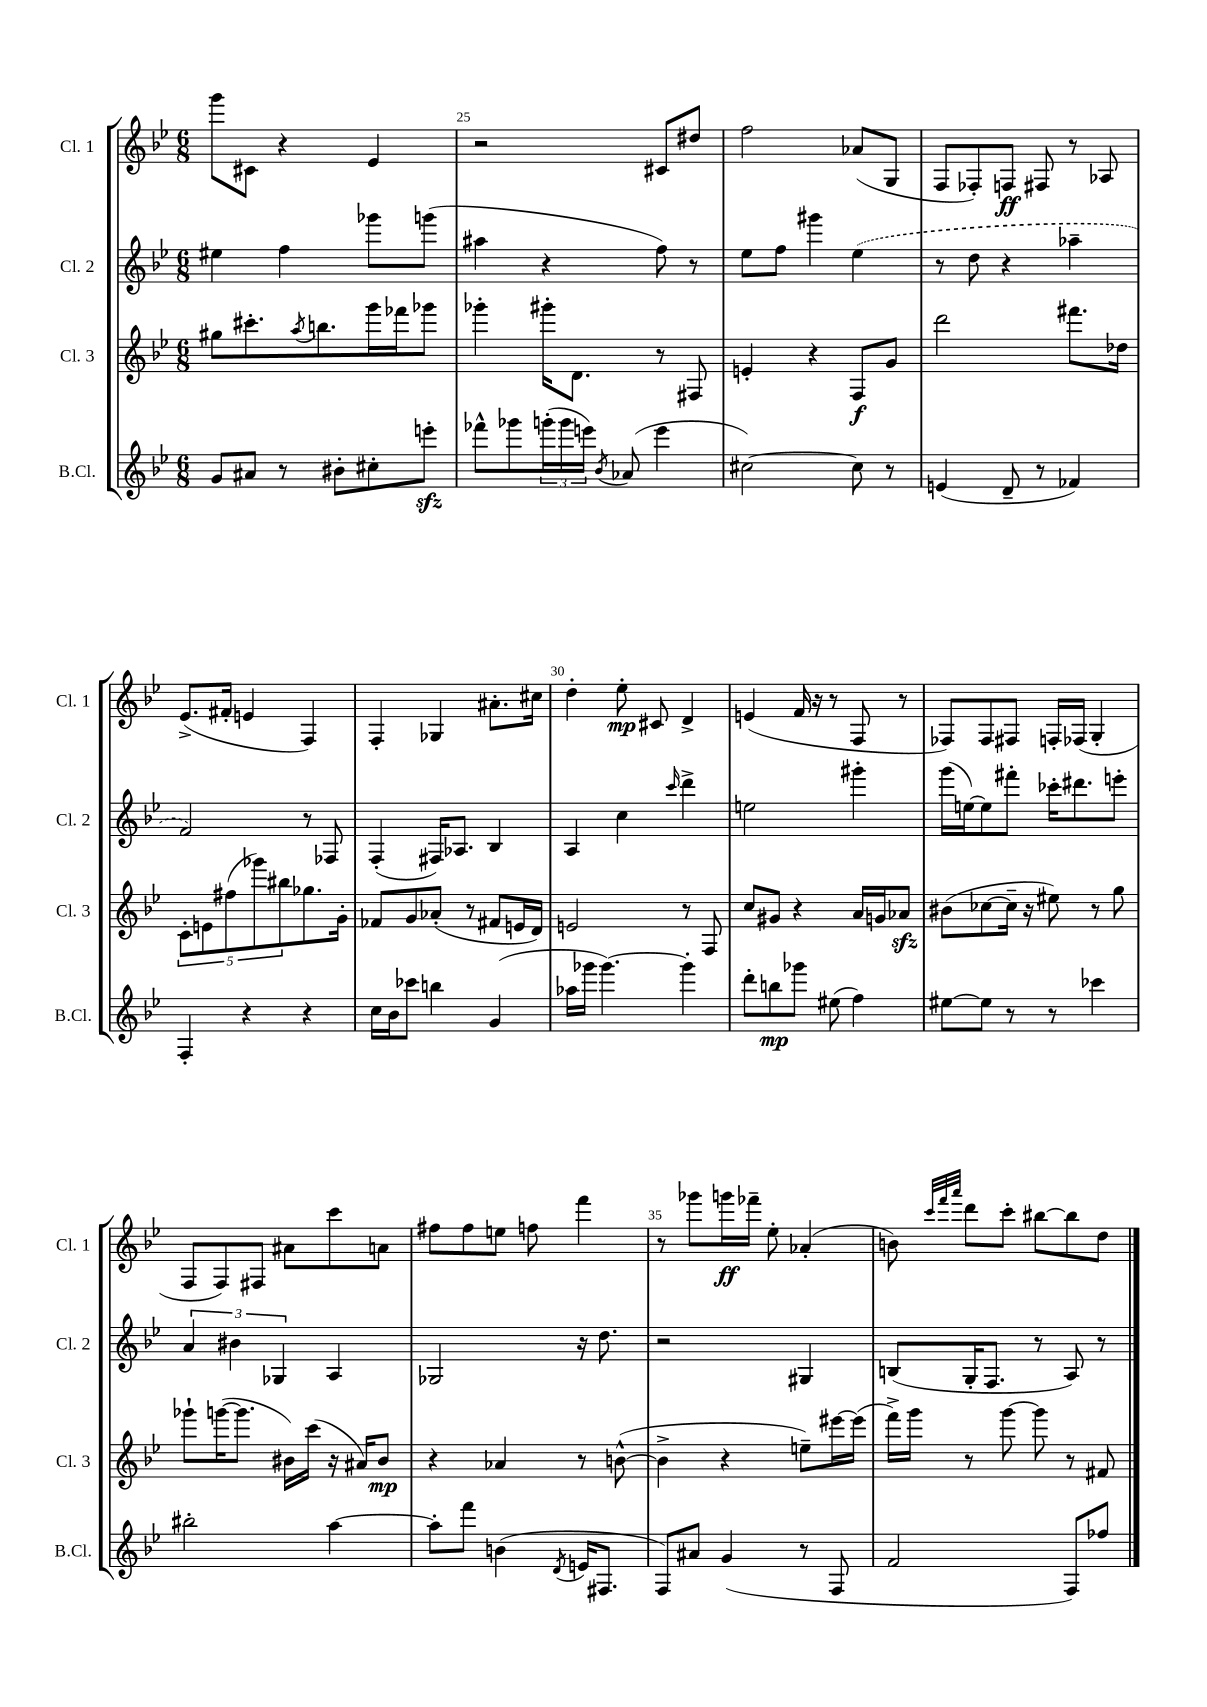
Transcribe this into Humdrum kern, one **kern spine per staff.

**kern	**kern	**kern	**kern
*staff4	*staff3	*staff2	*staff1
*clefG2	*clefG2	*clefG2	*clefG2
*k[b-e-]	*k[b-e-]	*k[b-e-]	*k[b-e-]
*M6/8	*M6/8	*M6/8	*M6/8
8g/L	8gg#\L	4ee#\	8ggg\L
8a#/J	8.ccc#'\	.	8c#\J
8r	.	4ff\	4r
.	8qaa/	.	.
.	8.bb\	.	.
8b#'\L	.	.	.
8cc#'\	16ggg\L	8ggg-\L	4e-/
.	16fff-\J	.	.
8eee'\J	8ggg-\J	(8ggg\J	.
=	=	=	=
8fff-^^\L	4ggg-'\	4aa#\	2r
8ggg-\	.	.	.
(24ggg'\L	16ggg#'\LK	4r	.
24ggg\	.	.	.
.	8.d\J	.	.
24eee\JJ)	.	.	.
8qb-/	.	.	.
(8a-/	.	.	.
4eee\	8r	8ff\)	8c#/L
.	8F#/	8r	8dd#/J
=	=	=	=
[2cc#\)	4e'/	8ee-\L	2ff\
.	.	8ff\J	.
.	4r	4ggg#\	.
8cc#\]	8F/L	(4ee-\	(8a-/L
8r	8g/J	.	8G/J
=	=	=	=
(4e/	2ddd\	8r	8F/L
.	.	8dd\	8F-'/)
8d~/	.	4r	8F/J
8r	.	.	8F#/
4f-/)	8.fff#\L	4aa-~\	8r
.	.	.	8A-/
.	16dd-\Jk	.	.
=	=	=	=
4F'/	10c'\L	2f/)	(8.e-^/L
.	10e\	.	.
.	.	.	16f#'/Jk
.	(10ff#\	.	.
4r	.	.	4e/
.	10ggg-\)	.	.
.	10bb#\	.	.
4r	8.gg-\	8r	4F/)
.	.	8F-/	.
.	16g'\Jk	.	.
=	=	=	=
16cc\LL	8f-/L	(4F'/	4F'/
16b-\J	.	.	.
8ccc-\J	8g/	.	.
4bb\	(8a-'/J	16F#/LK)	4G-/
.	.	8.A-/J	.
.	8r	.	.
(4g/	8f#/L	4B-/	8.a#'\L
.	16e/L	.	.
.	16d/JJ)	.	16cc#\Jk
=	=	=	=
16aa-\LL	2e/	4A/	4dd'\
16ggg-\JJ	.	.	.
[4.ggg-\)	.	.	.
.	.	4cc\	8ee-'\
.	.	.	8c#/
.	.	16qqccc/	.
4ggg-'\]	8r	4ddd^\	4d^/
.	8F/	.	.
=	=	=	=
8ddd'\L	8cc/L	2ee\	(4e/
8bb\	8g#/J	.	.
8ggg-\J	4r	.	16f/
.	.	.	16r
(8ee#\	.	.	8r
4ff\)	16a/LL	4ggg#'\	8F/
.	16g/J	.	.
.	8a-/J	.	8r
=	=	=	=
[8ee#\L	(8b#\L	(16ggg\LL	8F-/L)
.	.	[16ee\J)	.
8ee#\]J	[8cc-\	8ee\]	8F-/
8r	16cc-~\]Jk	8fff#'\J	8F#/J
.	16r	.	.
8r	8ee#\)	16ccc-'\LK	16F'/LL
.	.	8.ddd#\	(16F-/JJ
4ccc-\	8r	.	4G'/
.	8gg\	8eee'\J	.
=	=	=	=
2bb#'\	8ggg-`\L	6a/	8F/L
.	([16ggg\K	.	8F/)
.	.	6b#\	.
.	8.ggg\]J	.	.
.	.	.	8F#/J
.	.	6G-/	.
.	16b#\LL)	.	8a#\L
.	(16ccc\JJ	.	.
[4aa\	16r	4A/	8ccc\
.	16a#/LK)	.	.
.	8b#/J	.	8a\J
=	=	=	=
8aa'\]L	4r	2G-/	8ff#\L
8fff\J	.	.	8ff#\
(4b\	4a-/	.	8ee\J
.	.	.	8ff\
8qd/	.	.	.
16e/LK	8r	16r	4fff\
8.F#/J	.	8.dd\	.
.	([8b^^\	.	.
=	=	=	=
8F/L)	4b^\]	2r	8r
8a#/J	.	.	8ggg-\L
(4g/	4r	.	16ggg\L
.	.	.	16fff-~\JJ
.	.	.	8ee-'\
8r	8ee~\L)	4G#/	(4a-'/
8F/	[16eee#\L	.	.
.	(16eee#\]JJ	.	.
=	=	=	=
2f/	16fff^\LL)	(8B/L	8b\)
.	16ggg\JJ	.	.
.	.	.	32qqccc/LLL
.	.	.	32qqfff/
.	.	.	32qqaaa/JJJ
.	8r	16G'/K	8ddd\L
.	.	8.F/J	.
.	[8ggg\	.	8ccc'\J
.	8ggg\]	8r	[8bb#\L
8F/L)	8r	8A/)	8bb#\]
8ff-/J	8f#/	8r	8dd\J
==	==	==	==
*-	*-	*-	*-
